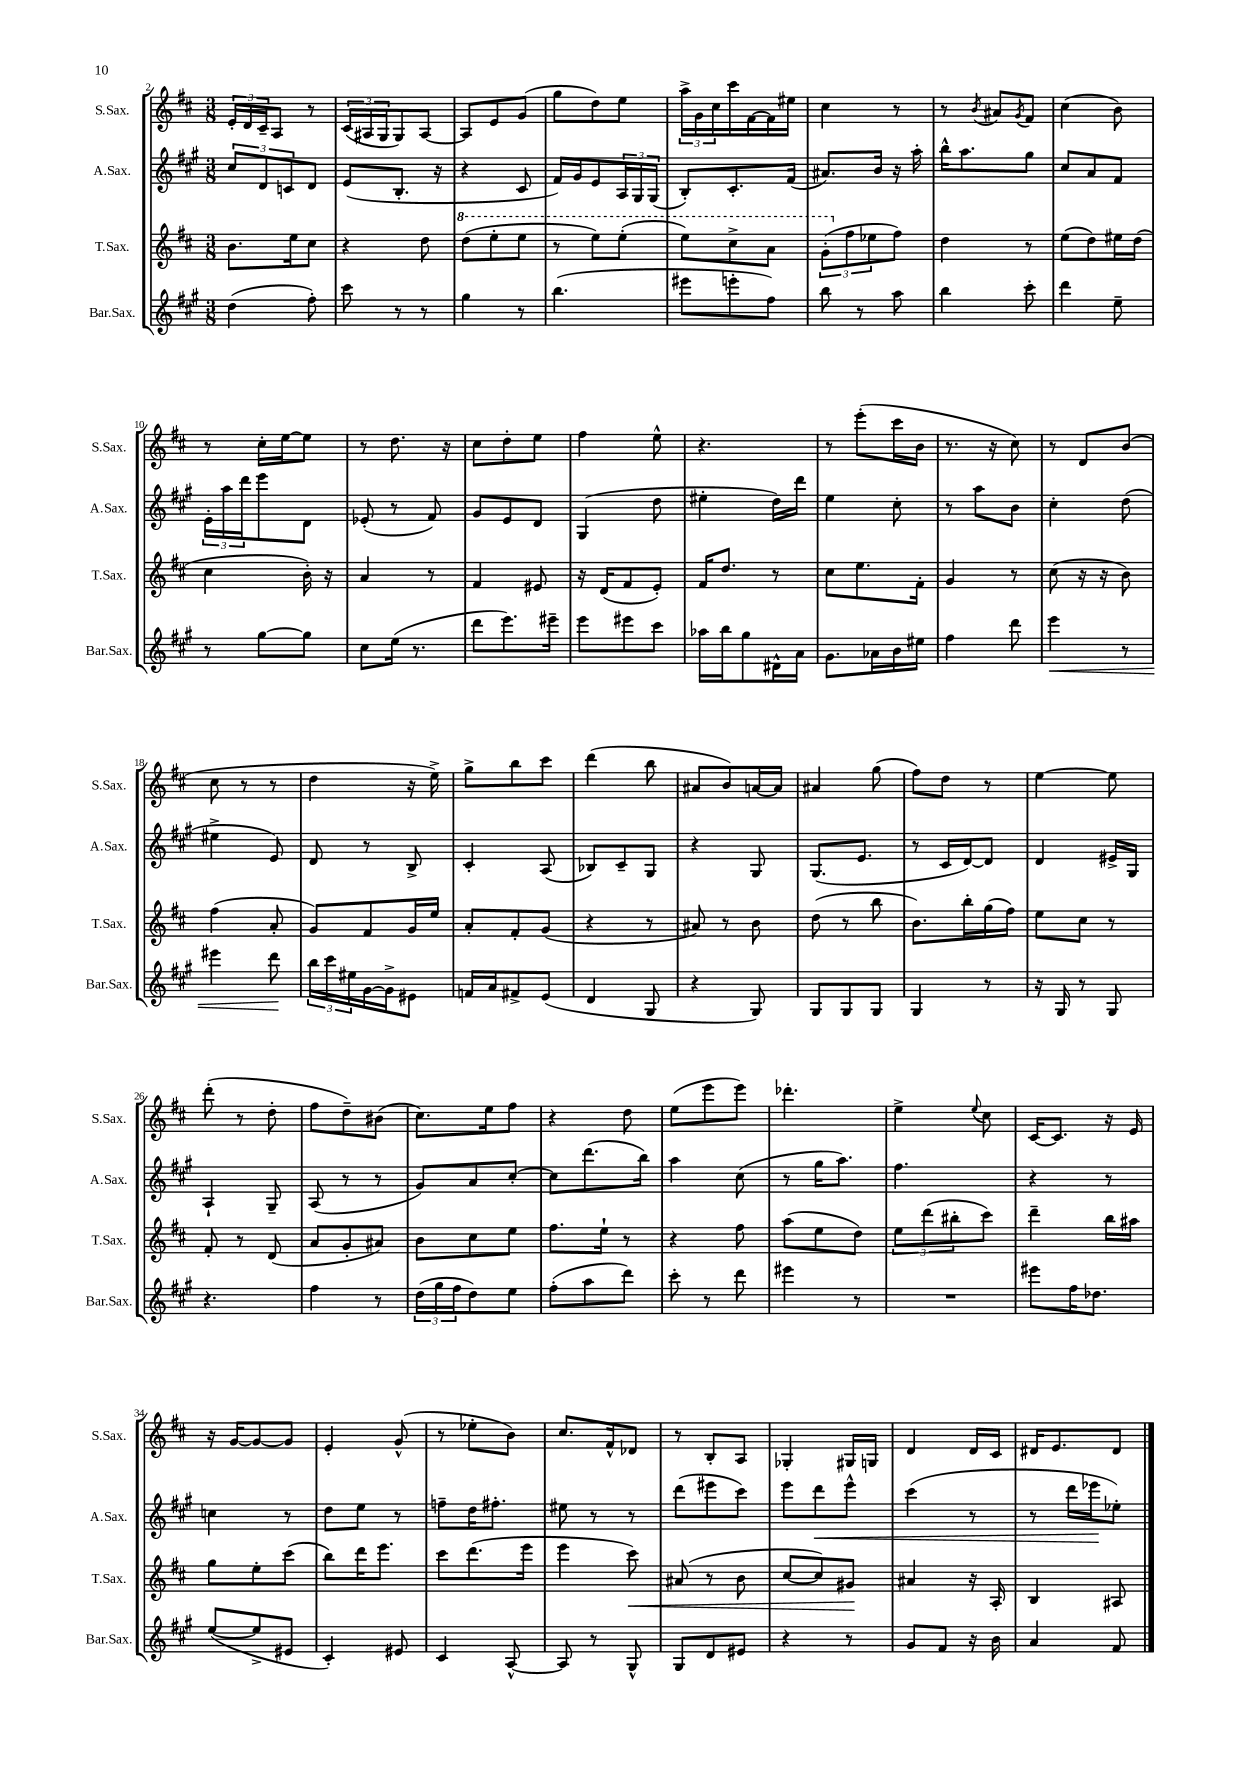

**kern	**dynam	**kern	**dynam	**kern	**dynam	**kern
*part4	*part4	*part3	*part3	*part2	*part2	*part1
*staff4	*staff4	*staff3	*staff3	*staff2	*staff2	*staff1
*I"Bar.Sax.	*	*I"T.Sax.	*	*I"A.Sax.	*	*I"S.Sax.
*I'Bar.Sax.	*	*I'T.Sax.	*	*I'A.Sax.	*	*I'S.Sax.
*clefG2	*	*clefG2	*	*clefG2	*	*clefG2
*k[f#c#g#]	*	*k[f#c#]	*	*k[f#c#g#]	*	*k[f#c#]
*M3/8	*	*M3/8	*	*M3/8	*	*M3/8
=2	=2	=2	=2	=2	=2	=2
(4dd\	.	8.b\L	.	12cc#/L	.	24e'/LL
.	.	.	.	.	.	24d/
.	.	.	.	12d/	.	24c#~/J
.	.	.	.	.	.	8A/J
.	.	.	.	12cn/	.	.
.	.	16ee\k	.	.	.	.
8ff#'\)	.	8cc#\J	.	8d/J	.	8r
=3	=3	=3	=3	=3	=3	=3
8ccc#\	.	4r	.	(8e/L	.	(24c#/LL
.	.	.	.	.	.	24A#X/
.	.	.	.	.	.	24G/J
8r	.	.	.	8.B'/J	.	8G/)
8r	.	8dd\	.	.	.	[8A#/J
.	.	.	.	16r	.	.
=4	=4	=4	=4	=4	=4	=4
*	*	*8va	*	*	*	*
4gg#\	.	(8ddd\L	.	4r	.	8A#/L]
.	.	8eee'\	.	.	.	8e/
8r	.	8eee\J	.	8c#/	.	(8g/J
=5	=5	=5	=5	=5	=5	=5
(4.bb\	.	8r	.	16f#/LL)	.	8gg\L
.	.	.	.	16g#/J	.	.
.	.	8eee\L)	.	8e/	.	8dd\)
.	.	(8eee'\J	.	24A/L	.	8ee\J
.	.	.	.	24G#/	.	.
.	.	.	.	(24G#/JJ	.	.
=6	=6	=6	=6	=6	=6	=6
8eee#X\L	.	8eee\L)	.	8B'/L)	.	24aa^\LL
.	.	.	.	.	.	24g\
.	.	.	.	.	.	24cc#\
8eeen'\	.	8ccc#^\	.	8.c#'/	.	16ccc#\
.	.	.	.	.	.	[16f#\
8ff#\J)	.	8aa\J	.	.	.	16f#\]
.	.	.	.	(16f#/Jk	.	16ee#X\JJ
=7	=7	=7	=7	=7	=7	=7
8bb\	.	(12gg'\L	.	8.a#X/L)	.	4cc#\
*	*	*X8va	*	*	*	*
.	.	12ff#\	.	.	.	.
8r	.	.	.	.	.	.
.	.	12ee-X\	.	.	.	.
.	.	.	.	16b/Jk	.	.
8aa\	.	8ff#\J)	.	16r	.	8r
.	.	.	.	16aa'\	.	.
=8	=8	=8	=8	=8	=8	=8
4bb\	.	4dd\	.	16bb^^\KL	.	8r
.	.	.	.	8.aa\	.	.
.	.	.	.	.	.	8qb/
.	.	.	.	.	.	8a#X/L
.	.	.	.	.	.	8qg/
8ccc#'\	.	8r	.	8gg#\J	.	8f#/J
=9	=9	=9	=9	=9	=9	=9
4ddd\	.	(8ee\L	.	8cc#/L	.	(4cc#\
.	.	8dd\)	.	8a/	.	.
8ee~\	.	16ee#X\L	.	8f#/J	.	8b\)
.	.	(16dd\JJ	.	.	.	.
!!LO:LB:g=z
=10	=10	=10	=10	=10	=10	=10
8r	.	4cc#\	.	24e'\LL	.	8r
.	.	.	.	24aa\	.	.
.	.	.	.	24ddd\J	.	.
[8gg#\L	.	.	.	8eee\	.	16cc#'\LL
.	.	.	.	.	.	[16ee\J
8gg#\J]	.	16b'\)	.	8d\J	.	8ee\J]
.	.	16r	.	.	.	.
=11	=11	=11	=11	=11	=11	=11
8cc#\L	.	4a/	.	(8e-X'/	.	8r
(16ee\Jk	.	.	.	8r	.	8.dd\
8.r	.	.	.	.	.	.
.	.	8r	.	8f#/)	.	.
.	.	.	.	.	.	16r
=12	=12	=12	=12	=12	=12	=12
8ddd\L	.	4f#/	.	8g#/L	.	8cc#\L
8.eee\)	.	.	.	8e/	.	8dd'\
.	.	8e#X/	.	8d/J	.	8ee\J
16eee#X~\Jk	.	.	.	.	.	.
=13	=13	=13	=13	=13	=13	=13
8eee\L	.	16r	.	(4G#/	.	4ff#\
.	.	(16d/KL	.	.	.	.
8eee#X\	.	8f#/	.	.	.	.
8ccc#\J	.	8e'/J)	.	8dd\	.	8ee^^\
=14	=14	=14	=14	=14	=14	=14
16aa-X\LL	.	16f#/KL	.	4ee#X'\	.	4.r
16bb\J	.	8.dd/J	.	.	.	.
8gg#\	.	.	.	.	.	.
16d#X^^\L	.	8r	.	16dd\LL)	.	.
16a\JJ	.	.	.	16ddd\JJ	.	.
=15	=15	=15	=15	=15	=15	=15
8.g#\L	.	8cc#\L	.	4ee\	.	8r
.	.	8.ee\	.	.	.	(8eee'\L
16a-X\L	.	.	.	.	.	.
16b\	.	.	.	8cc#'\	.	16ccc#\L
16ee#X\JJ	.	16f#'\Jk	.	.	.	16b\JJ
=16	=16	=16	=16	=16	=16	=16
4ff#\	.	4g/	.	8r	.	8.r
.	.	.	.	8aa\L	.	.
.	.	.	.	.	.	16r
8ddd\	.	8r	.	8b\J	.	8cc#\)
=17	=17	=17	=17	=17	=17	=17
!	!LO:HP:b	!	!	!	!	!
4eee\	<	(8cc#\	.	4cc#'\	.	8r
.	.	16r	.	.	.	8d/L
.	.	16r	.	.	.	.
8r	.	8b\)	.	(8dd\	.	(8b/J
!!LO:LB:g=z
=18	=18	=18	=18	=18	=18	=18
4eee#X\	.	(4ff#\	.	4ee#X^\	.	8cc#\
.	.	.	.	.	.	8r
8ddd\	.	8a'/	.	8e/)	.	8r
.	[	.	.	.	.	.
=19	=19	=19	=19	=19	=19	=19
24bb\LL	.	8g/L)	.	8d/	.	4dd\
24ccc#\	.	.	.	.	.	.
24ee#X\	.	.	.	.	.	.
[16g#\	.	8f#/	.	8r	.	.
16g#^\J]	.	.	.	.	.	.
8e#X\J	.	16g/L	.	8B^/	.	16r
.	.	16ee/JJ	.	.	.	16ee^\)
=20	=20	=20	=20	=20	=20	=20
16fn/LL	.	8a'/L	.	4c#'/	.	8gg^\L
16a/J	.	.	.	.	.	.
8f#X^/	.	8f#'/	.	.	.	8bb\
(8e/J	.	(8g/J	.	(8A/	.	8ccc#\J
=21	=21	=21	=21	=21	=21	=21
4d/	.	4r	.	8B-X/L)	.	(4ddd\
.	.	.	.	8c#~/	.	.
8G#/	.	8r	.	8G#/J	.	8bb\
=22	=22	=22	=22	=22	=22	=22
4r	.	8a#X/)	.	4r	.	8a#X/L
.	.	8r	.	.	.	8b/)
8G#/)	.	8b\	.	8G#/	.	[16an/L
.	.	.	.	.	.	16a/JJ]
=23	=23	=23	=23	=23	=23	=23
8G#/L	.	(8dd\	.	(8.G#/L	.	4a#X/
8G#/	.	8r	.	.	.	.
.	.	.	.	8.e/J	.	.
8G#/J	.	8bb\	.	.	.	(8gg\
=24	=24	=24	=24	=24	=24	=24
4G#/	.	8.b\L)	.	8r	.	8ff#\L)
.	.	.	.	16c#/LL	.	8dd\J
.	.	16bb'\L	.	[16d/J)	.	.
8r	.	(16gg\	.	8d/J]	.	8r
.	.	16ff#\JJ)	.	.	.	.
=25	=25	=25	=25	=25	=25	=25
16r	.	8ee\L	.	4d/	.	[4ee\
16G#/	.	.	.	.	.	.
8r	.	8cc#\J	.	.	.	.
8G#/	.	8r	.	16e#X^/LL	.	8ee\]
.	.	.	.	16G#/JJ	.	.
!!LO:LB:g=z
=26	=26	=26	=26	=26	=26	=26
4.r	.	8f#'/	.	4A`/	.	(8ddd'\
.	.	8r	.	.	.	8r
.	.	(8d/	.	8G#~/	.	8dd'\
=27	=27	=27	=27	=27	=27	=27
4ff#\	.	8a/L	.	(8A/	.	8ff#\L
.	.	8g'/	.	8r	.	8dd~\)
8r	.	8a#X/J)	.	8r	.	(8b#X\J
=28	=28	=28	=28	=28	=28	=28
(24dd\LL	.	8b\L	.	8g#/L)	.	8.cc#\L)
24gg#\	.	.	.	.	.	.
24ff#\J	.	.	.	.	.	.
8dd\)	.	8cc#\	.	8a/	.	.
.	.	.	.	.	.	16ee\k
8ee\J	.	8ee\J	.	[8cc#'/J	.	8ff#\J
=29	=29	=29	=29	=29	=29	=29
(8ff#'\L	.	8.ff#\L	.	8cc#\L]	.	4r
8aa\	.	.	.	(8.ddd\	.	.
.	.	16ee`\Jk	.	.	.	.
8ddd\J)	.	8r	.	.	.	8dd\
.	.	.	.	16bb\Jk)	.	.
=30	=30	=30	=30	=30	=30	=30
8ccc#'\	.	4r	.	4aa\	.	(8ee\L
8r	.	.	.	.	.	8eee\
8ddd\	.	8ff#\	.	(8cc#\	.	8eee\J)
=31	=31	=31	=31	=31	=31	=31
4eee#X\	.	(8aa\L	.	8r	.	4.ddd-X'\
.	.	8ee\	.	16gg#\KL	.	.
.	.	.	.	8.aa\J)	.	.
8r	.	8dd\J)	.	.	.	.
=32	=32	=32	=32	=32	=32	=32
4.r	.	12ee\L	.	4.ff#\	.	4ee^\
.	.	(12ddd\	.	.	.	.
.	.	12bb#X'\	.	.	.	.
.	.	.	.	.	.	8qqee/
.	.	8ccc#\J)	.	.	.	8cc#\
=33	=33	=33	=33	=33	=33	=33
8eee#X\L	.	4ddd~\	.	4r	.	[16c#/KL
.	.	.	.	.	.	8.c#/J]
16ff#\K	.	.	.	.	.	.
8.dd-X\J	.	.	.	.	.	.
.	.	16bb\LL	.	8r	.	16r
.	.	16aa#X\JJ	.	.	.	16e/
!!LO:LB:g=z
=34	=34	=34	=34	=34	=34	=34
([8ee/L	.	8gg\L	.	4ccn\	.	16r
.	.	.	.	.	.	[16g/KL
8ee^/]	.	8ee'\	.	.	.	8g/_
8e#X/J	.	(8ccc#\J	.	8r	.	8g/J]
=35	=35	=35	=35	=35	=35	=35
4c#'/)	.	8bb\L)	.	8dd\L	.	4e'/
.	.	16ddd\K	.	8ee\J	.	.
.	.	8.eee\J	.	.	.	.
8e#X/	.	.	.	8r	.	(8g^^/
=36	=36	=36	=36	=36	=36	=36
4c#/	.	8ccc#\L	.	8ffn~\L	.	8r
.	.	(8.ddd\	.	16dd\K	.	8ee-X'\L
.	.	.	.	8.ff#X'\J	.	.
[8A^^/	.	.	.	.	.	8b\J)
.	.	16eee\Jk	.	.	.	.
=37	=37	=37	=37	=37	=37	=37
8A/]	.	4eee\	.	8ee#X\	.	8.cc#/L
8r	.	.	.	8r	.	.
.	.	.	.	.	.	16f#^^/k
!	!	!	!LO:HP:b	!	!	!
8G#^^/	.	8ccc#\)	<	8r	.	8d-X/J
=38	=38	=38	=38	=38	=38	=38
8G#/L	.	(8a#X/	.	(8ddd\L	.	8r
8d/	.	8r	.	8eee#X\	.	8B'/L
8e#X/J	.	8b\	.	8ccc#\J)	.	8A/J
=39	=39	=39	=39	=39	=39	=39
4r	.	[8cc#/L	.	8eee\L	.	4G-X'/
!	!	!	!	!	!LO:HP:b	!
.	.	8cc#/])	.	8ddd\	<	.
8r	.	8g#X/J	.	8eee^^\J	.	16G#X/LL
.	.	.	.	.	.	16Gn/JJ
.	.	.	[	.	.	.
=40	=40	=40	=40	=40	=40	=40
8g#/L	.	4a#X/	.	(4ccc#\	.	4d/
8f#/J	.	.	.	.	.	.
16r	.	16r	.	8r	.	16d/LL
16b\	.	16A'/	.	.	.	16c#/JJ
=41	=41	=41	=41	=41	=41	=41
4a/	.	4B/	.	8r	.	16d#X/KL
.	.	.	.	.	.	8.e/
.	.	.	.	16ddd\LL	.	.
.	.	.	.	16eee-X\J	.	.
8f#/	.	8A#X/	.	8ee-X'\J)	[	8d#/J
==	==	==	==	==	==	==
*-	*-	*-	*-	*-	*-	*-
